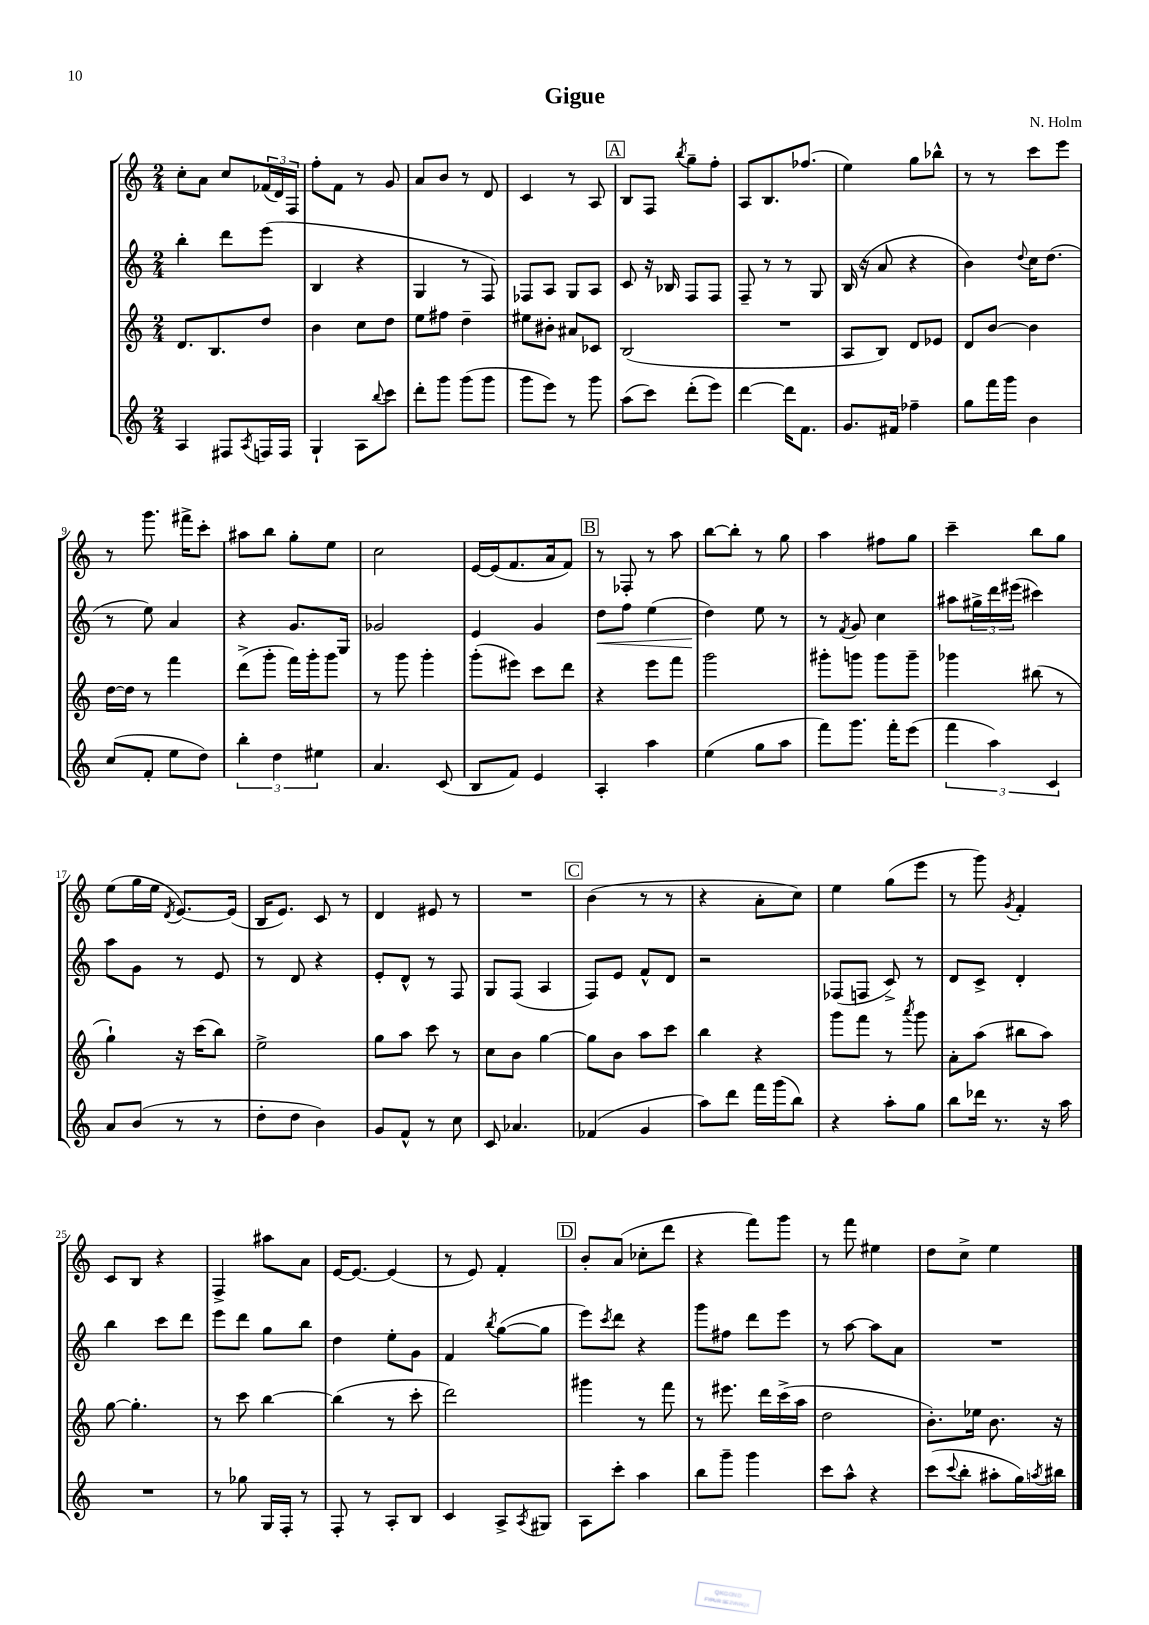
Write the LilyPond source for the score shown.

\header { title = "Gigue" composer = "N. Holm" }
<<
\new StaffGroup <<
\new Staff = "s0" {
    \clef treble \key c \major \numericTimeSignature \time 2/4
    c''8-. a'8 c''8 \tuplet 3/2 { fes'16( d'16) f16 } |
    f''8-. f'8 r8 g'8 |
    a'8 b'8 r8 d'8 |
    c'4 r8 a8 |
    \mark \markup { \box "A" } b8 f8 \acciaccatura { b''8 } g''8-- f''8-. |
    a8 b8. fes''8.( |
    e''4) g''8 bes''8-^ |
    r8 r8 c'''8 e'''8 |
    r8 g'''8. fis'''16-> c'''8-. |
    ais''8 b''8 g''8-. e''8 |
    c''2 |
    e'16~ e'16( f'8. a'16 f'8) |
    \mark \markup { \box "B" } r8 fes8-. r8 a''8 |
    b''8~ b''8-. r8 g''8 |
    a''4 fis''8 g''8 |
    c'''4-- b''8 g''8 |
    e''8( g''16 e''16 \acciaccatura { d'8 } e'8.~) e'16( |
    b16 e'8.) c'8 r8 |
    d'4 eis'8 r8 |
    R2 |
    \mark \markup { \box "C" } b'4( r8 r8 |
    r4 a'8-. c''8) |
    e''4 g''8( e'''8 |
    r8 g'''8) \acciaccatura { g'8 } f'4-. |
    c'8 b8 r4 |
    f4-> ais''8 a'8 |
    e'16~ e'8.~ e'4( |
    r8 e'8) f'4-. |
    \mark \markup { \box "D" } b'8-. a'8( ces''8-. d'''8 |
    r4 f'''8) g'''8 |
    r8 f'''8 eis''4 |
    d''8 c''8-> e''4 \bar "|." |
}
\new Staff = "s1" {
    \clef treble \key c \major \numericTimeSignature \time 2/4
    b''4-. d'''8 e'''8( |
    b4 r4 |
    g4 r8 f8) |
    fes8 a8 g8 a8 |
    \mark \markup { \box "A" } c'8 r16 bes16 f8 f8 |
    f8-- r8 r8 g8 |
    b16( r16 a'8 r4 |
    b'4) \appoggiatura { d''8 } c''16 d''8.( |
    r8 e''8) a'4 |
    r4 g'8. g16 |
    ges'2 |
    e'4 g'4 |
    \mark \markup { \box "B" } d''8\< f''8 e''4( |
    d''4\!) e''8 r8 |
    r8 \acciaccatura { f'8 } g'8 c''4 |
    ais''8 \tuplet 3/2 { gis''16-> d'''16 eis'''16( } cis'''4) |
    a''8 g'8 r8 e'8 |
    r8 d'8 r4 |
    e'8-. d'8-^ r8 f8 |
    g8 f8( a4 |
    \mark \markup { \box "C" } f8) e'8 f'8-^ d'8 |
    r2 |
    fes8( f8 c'8->) r8 |
    d'8 c'8-> d'4-. |
    b''4 c'''8 d'''8 |
    e'''8 d'''8 g''8 b''8 |
    d''4 e''8-. g'8 |
    f'4 \acciaccatura { b''8 } g''8~( g''8 |
    \mark \markup { \box "D" } e'''8) \acciaccatura { c'''8 } d'''8 r4 |
    g'''8 fis''8 d'''8 e'''8 |
    r8 a''8~ a''8 a'8 |
    R2 \bar "|." |
}
\new Staff = "s2" {
    \clef treble \key c \major \numericTimeSignature \time 2/4
    d'8. b8. d''8 |
    b'4 c''8 d''8 |
    e''8 fis''8 d''4-- |
    eis''8 bis'8-. ais'8 ces'8 |
    \mark \markup { \box "A" } b2( |
    R2 |
    a8 b8) d'8 ees'8 |
    d'8 b'8~ b'4 |
    d''16~ d''16 r8 f'''4 |
    d'''8->( g'''8-. f'''16) g'''16-. g'''8 |
    r8 g'''8 g'''4-. |
    g'''8-.( eis'''8) c'''8 d'''8 |
    \mark \markup { \box "B" } r4 e'''8 f'''8 |
    g'''2 |
    gis'''8-. g'''8 g'''8 g'''8-- |
    ges'''4 bis''8( r8 |
    g''4-!) r16 c'''16( b''8) |
    e''2-> |
    g''8 a''8 c'''8 r8 |
    c''8 b'8 g''4~ |
    \mark \markup { \box "C" } g''8 b'8 a''8 c'''8 |
    b''4 r4 |
    g'''8 f'''8 r8 \acciaccatura { a'''8 } g'''8 |
    a'8-. a''8( bis''8 a''8) |
    g''8~ g''4.-. |
    r8 c'''8 b''4~ |
    b''4( r8 c'''8-. |
    d'''2) |
    \mark \markup { \box "D" } gis'''4 r8 f'''8 |
    r8 eis'''8. d'''16 c'''16->( a''16 |
    d''2 |
    b'8.-.) ees''16 b'8. r16 \bar "|." |
}
\new Staff = "s3" {
    \clef treble \key c \major \numericTimeSignature \time 2/4
    a4 fis8 \acciaccatura { a8 } f16 f16 |
    g4-! a8 \appoggiatura { b''8 } c'''8 |
    d'''8-. g'''8 g'''8( g'''8 |
    g'''8 e'''8) r8 g'''8 |
    \mark \markup { \box "A" } a''8( c'''8) d'''8-.( e'''8) |
    d'''4~ d'''16 f'8. |
    g'8. fis'16 fes''4-- |
    g''8 f'''16 g'''16 b'4 |
    c''8( f'8-. e''8 d''8) |
    \tuplet 3/2 { b''4-. d''4 eis''4 } |
    a'4. c'8( |
    b8 f'8) e'4 |
    \mark \markup { \box "B" } a4-. a''4 |
    e''4( g''8 a''8 |
    f'''8) g'''8. f'''16-. e'''8( |
    \tuplet 3/2 { f'''4 a''4) c'4 } |
    a'8 b'8( r8 r8 |
    d''8-. d''8 b'4) |
    g'8 f'8-^ r8 c''8 |
    c'8 aes'4. |
    \mark \markup { \box "C" } fes'4( g'4 |
    a''8) d'''8 f'''16 g'''16( b''8) |
    r4 a''8-. g''8 |
    b''8 des'''16 r8. r16 a''16 |
    R2 |
    r8 ges''8 g16 f16-. r8 |
    f8-. r8 a8-. b8 |
    c'4 a8-> \acciaccatura { a8 } gis8 |
    \mark \markup { \box "D" } a8 c'''8-. a''4 |
    b''8 g'''8-- g'''4 |
    c'''8 a''8-^ r4 |
    c'''8( \appoggiatura { c'''8 } b''8-. ais''8-. g''16) \acciaccatura { a''8 } bis''16 \bar "|." |
}
>>
>>
